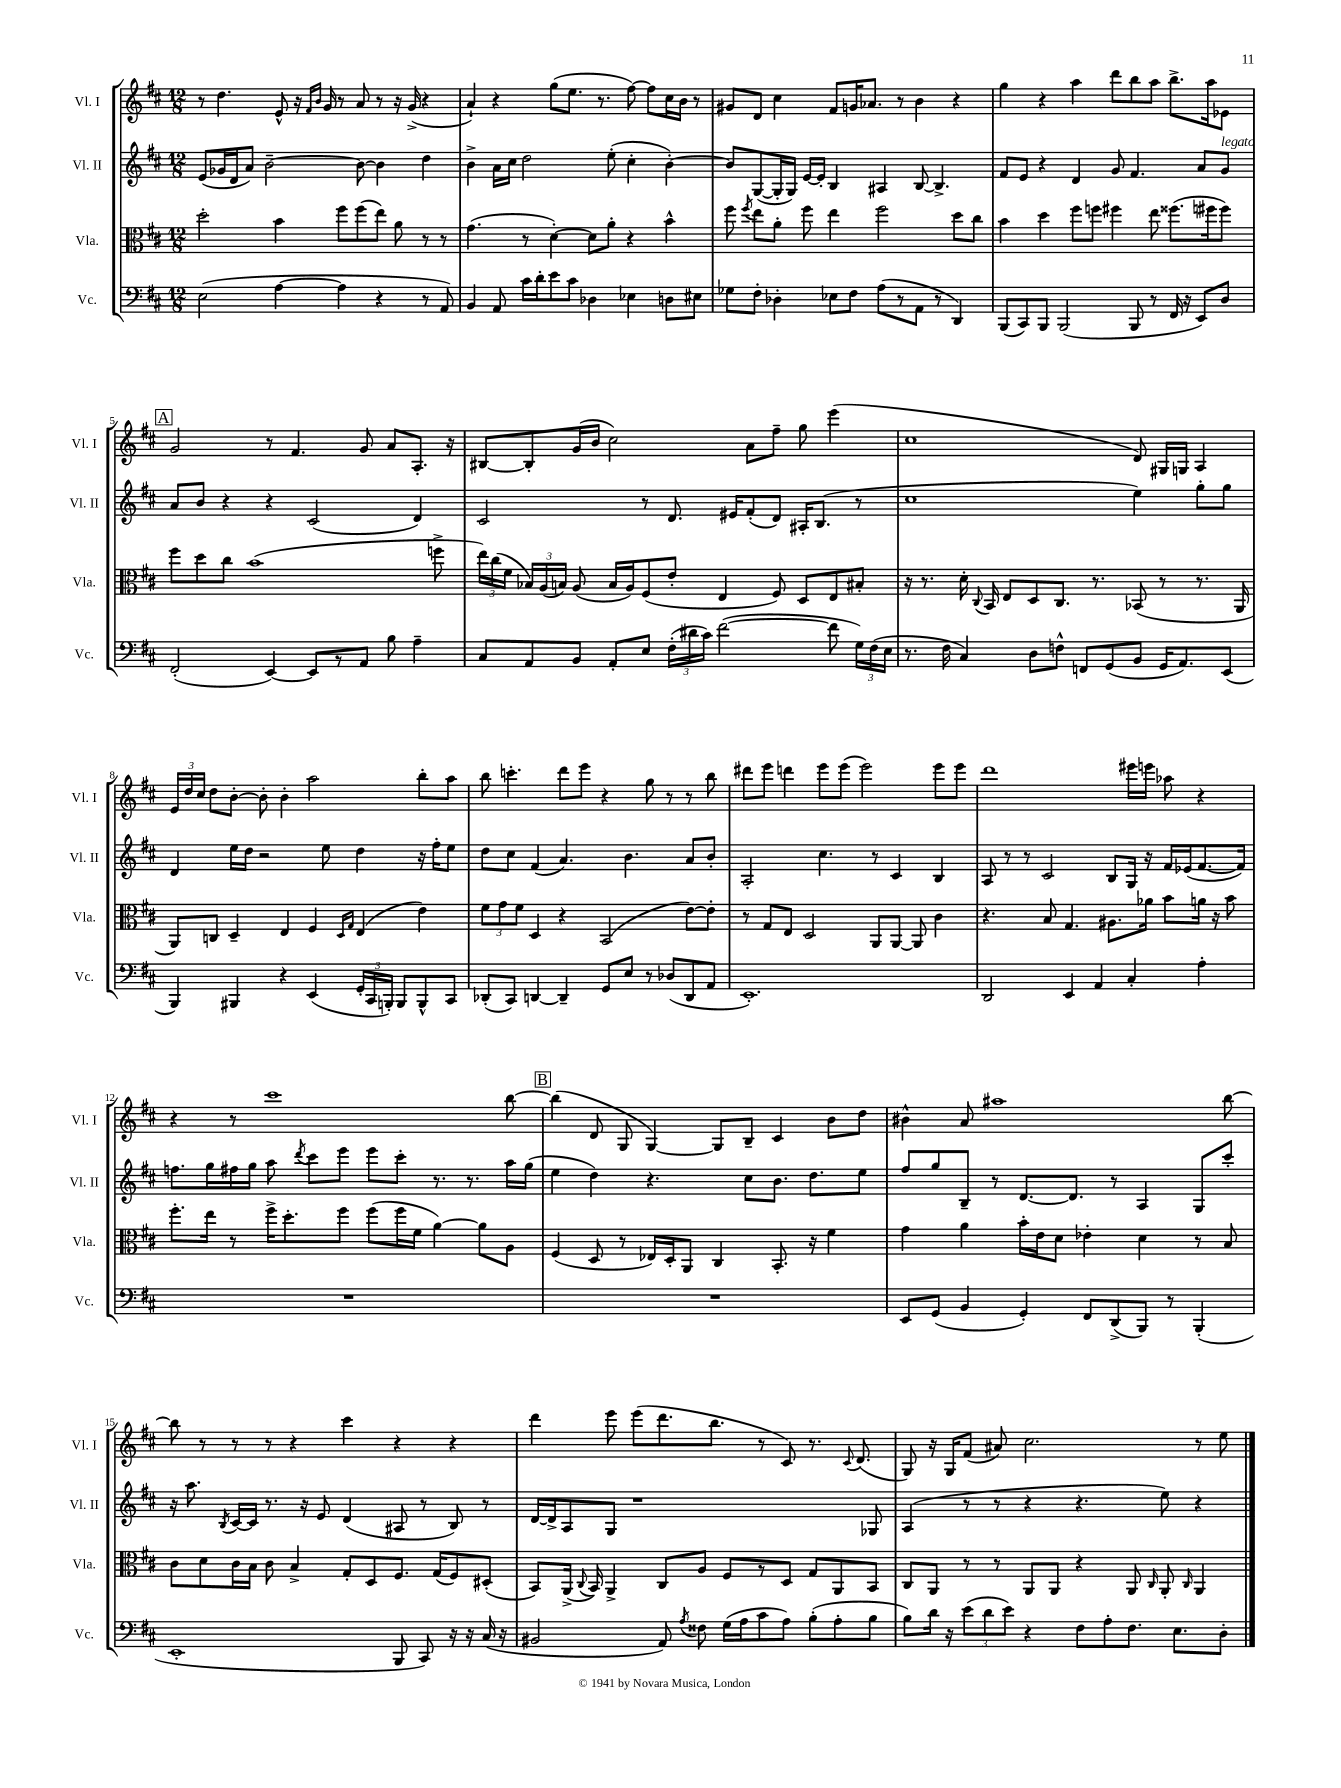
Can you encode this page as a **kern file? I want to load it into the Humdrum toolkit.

**kern	**kern	**kern	**kern
*part4	*part3	*part2	*part1
*staff4	*staff3	*staff2	*staff1
*I"Vc.	*I"Vla.	*I"Vl. II	*I"Vl. I
*I'Vc.	*I'Vla.	*I'Vl. II	*I'Vl. I
*clefF4	*clefC3	*clefG2	*clefG2
*k[f#c#]	*k[f#c#]	*k[f#c#]	*k[f#c#]
*M12/8	*M12/8	*M12/8	*M12/8
=1	=1	=1	=1
(2E\	2dd'\	(8e/L	8r
.	.	16g-X/L	4.dd\
.	.	16d/J	.
.	.	8a/J)	.
.	.	[2b~\	.
[4A\	4b\	.	8e^^/
.	.	.	16r
.	.	.	16qqf#/LL
.	.	.	16qqb/JJ
.	.	.	16g/
4A\]	8ff#\L	.	8r
.	(8ff#\	8b\_	8a/
4r	8ee\J)	4b\]	8r
.	8a\	.	16r
.	.	.	(16g^/
8r	8r	4dd\	4r
8AA/)	8r	.	.
=2	=2	=2	=2
4BB/	(4.g\	4b^\	4a`/)
8AA/	.	16a\LL	4r
.	.	16cc#\JJ	.
16c#\LL	8r	2dd\	.
16d'\J	.	.	.
8e\	[4d'\)	.	(8gg\L
8c#\J	.	.	8.ee\J
4D-X\	8d\L]	.	.
.	.	.	8.r
.	8a'\J	(8ee'\	.
4E-X\	4r	4cc#'\	[8ff#\)
.	.	.	8ff#\L]
8Dn\L	4b^^\	[4b'\)	16cc#\L
.	.	.	16b\JJ
8E#X\J	.	.	8r
=3	=3	=3	=3
8G-X\L	8ff#\	8b/L]	8g#X/L
.	8qff#/	.	.
8F#'\J	8ee\L	([8G/	8d/J
4D-X'\	8a'\J	16G'/L]	4cc#\
.	.	16G/JJ)	.
.	8ff#\	[16e/LL	.
.	.	16e'/JJ]	.
8E-X\L	4ee\	4B/	8f#/L
8F#\J	.	.	16gn/K
.	.	.	8.a-X/J
(8A\L	2ff#\	4A#X/	.
8r	.	.	8r
8AA\J	.	[8B/	4b\
8r	.	4.B^/]	.
4DD/)	8dd\L	.	4r
.	8cc#\J	.	.
=4	=4	=4	=4
(8BBB/L	4b\	8f#/L	4gg\
8CC#/)	.	8e/J	.
8BBB/J	4dd\	4r	4r
(2BBB/	.	.	.
.	8ff#\L	4d/	4aa\
.	8ffn\J	.	.
.	4ff#X\	8g/	8ddd\L
8BBB/	.	4.f#/	8bb\
8r	8ee\	.	8aa\J
16FF#/	(8.ff##X\L	.	8.bb^\L
16r	.	.	.
8EE/L)	.	8a/L	.
.	16ff#X\k	.	16aa\k
!	!	!LO:TX:a:i:t=legato	!
8D/J	8ff#\J)	8g/J	8e-X\J
!!LO:LB:g=z
!!LO:REH:place=s1:t=A
=5	=5	=5	=5
(2FF#'/	8ff#\L	8a/L	2g/
.	8dd\	8b/J	.
.	8cc#\J	4r	.
.	(1b	.	.
[4EE/)	.	4r	8r
.	.	.	4.f#/
8EE/L]	.	(2c#/	.
8r	.	.	.
8AA/J	.	.	8g/
8B\	.	.	8a/L
4A~\	.	4d/)	8.A'/J
.	8ffn^\	.	.
.	.	.	16r
=6	=6	=6	=6
8C#/L	24ee\LL)	2c#/	[8B#X/L
.	(24cc#\	.	.
.	24f#\JJ	.	.
8AA/	24B-X/LL)	.	8B#'/]
.	(24A/	.	.
.	24Bn/JJ)	.	.
8BB/J	(8A/	.	(16g/L
.	.	.	16b/JJ
8AA'/L	16B/LL	.	2cc#\)
.	16A/J)	.	.
8E/J	(8F#/	8r	.
(24F#'\LL	8e'/J	8.d/	.
24d#X\	.	.	.
24c#\JJ)	.	.	.
([2f#\	4E/	.	.
.	.	16e#X/KL	.
.	.	(8f#'/	8a\L
.	8F#/)	8d/J)	8ff#~\J
.	8D/L	16A#X'/KL	8gg\
.	.	(8.B/J	.
8f#\]	8E/	.	(4eee\
24G\LL)	8B#X'/J	8r	.
(24F#\	.	.	.
24E\JJ	.	.	.
=7	=7	=7	=7
8.r	16r	1cc#	1cc#
.	8.r	.	.
16F#\	.	.	.
4C#/)	16d'\	.	.
.	8qqC#/	.	.
.	16BB/	.	.
.	8E/L	.	.
8D\L	8D/	.	.
8Fn^^\J	8.C#/J	.	.
8FFn/L	.	.	.
.	8.r	.	.
(8GG/	.	.	.
8BB/J	(8BB-X/	4ee\)	8d/)
16GG/KL	8r	.	16G#X/LL
8.AA/)	.	.	16Gn/JJ
.	8.r	8gg'\L	4A/
(8EE/J	.	8gg\J	.
.	16AA/	.	.
!!LO:LB:g=z
=8	=8	=8	=8
4BBB/)	8AA/L)	4d/	24e/LL
.	.	.	24dd/
.	.	.	24cc#/JJ
.	8Cn/J	.	8dd\L
4BBB#X/	4D~/	16ee\LL	[8b'\J
.	.	16dd\JJ	.
.	.	2r	8b'\]
4r	4E/	.	4b'\
(4EE/	4F#/	.	2aa\
.	.	8ee\	.
.	16qqD/LL	.	.
.	16qqG/JJ	.	.
24GG'/LL	(4E/	4dd\	.
24CC#/	.	.	.
24BBBn'/JJ)	.	.	.
8BBB/L	.	.	.
8BBB^^/	4e\)	16r	8bb'\L
.	.	16ff#'\KL	.
8CC#/J	.	8ee\J	8aa\J
=9	=9	=9	=9
(8DD-X'/L	12f#\L	8dd\L	8bb\
.	12g\	.	.
8CC#/J)	.	8cc#\J	4.cccn'\
.	12f#\J	.	.
[4DDn/	4D/	(4f#/	.
4DD~/]	4r	4.a/)	8ddd\L
.	.	.	8eee\J
8GG/L	(2BB/	.	4r
8E/J	.	4.b\	.
8r	.	.	8gg\
(8D-X/L	.	.	8r
8DD/	[8e\L)	8a/L	8r
8AA/J	8e'\J]	8b'/J	8bb\
=10	=10	=10	=10
1.EE')	8r	2A'/	8ddd#X\L
.	8G/L	.	8eee\J
.	8E/J	.	4dddn\
.	2D/	.	.
.	.	4.cc#\	8eee\L
.	.	.	(8eee\J
.	.	.	2eee\)
.	8AA/L	8r	.
.	[8AA/J	4c#/	.
.	8AA/]	.	.
.	4c#\	4B/	8eee\L
.	.	.	8eee\J
=11	=11	=11	=11
2DD/	4.r	8A/	1ddd
.	.	8r	.
.	.	8r	.
.	8B/	2c#/	.
4EE/	4.G/	.	.
4AA/	.	.	.
.	8.A#X\L	8B/L	.
4C#'/	.	16G/Jk	16eee#X\LL
.	16a-X\Jk	16r	16eeen\JJ
.	8b\L	16f#/LL	8aa-X\
.	.	(16e-X/J	.
4A'\	16an\Jk	[8.f#/	4r
.	16r	.	.
.	8b\	.	.
.	.	16f#/Jk])	.
!!LO:LB:g=z
=12	=12	=12	=12
1.r	8.ff#'\L	8.ffn\L	4r
.	16ee\Jk	16gg\L	.
.	8r	16ff#X\	8r
.	.	16gg\JJ	.
.	16ff#^\KL	8aa\	1ccc#
.	8.dd'\	.	.
.	.	8qddd/	.
.	.	8ccc#\L	.
.	8ff#\J	8eee\J	.
.	(8ff#\L	8eee\L	.
.	16ff#\L	8ccc#'\J	.
.	16f#\JJ	.	.
.	[4a\)	8.r	.
.	.	8.r	.
.	8a\L]	.	.
.	8A\J	16aa\LL	[8bb\
.	.	(16gg\JJ	.
!!LO:REH:place=s1:t=B
=13	=13	=13	=13
1.r	(4F#/	4ee\	(4bb\]
.	8D/	4dd\)	8d/
.	8r	.	8G/
.	16E-X/LL)	4.r	[4G/)
.	16D'/J	.	.
.	8AA/J	.	.
.	4C#/	.	8G/L]
.	.	8cc#\L	8B~/J
.	8.BB'/	8.b\J	4c#/
.	16r	8.dd\L	.
.	4f#\	.	8b\L
.	.	8ee\J	8dd\J
=14	=14	=14	=14
8EE/L	4g\	8ff#/L	4b#X^^\
(8GG/J	.	8gg/	.
4BB/	4a\	8B~/J	8a/
.	.	8r	1aa#X
4GG'/)	16b'\LL	[8.d/L	.
.	16e\J	.	.
.	8d\J	.	.
.	.	8.d/J]	.
8FF#/L	4e-X'\	.	.
(8DD^/	.	8r	.
8BBB/J)	4d\	4A/	.
8r	.	.	.
(4BBB'/	8r	8G/L	.
.	8B/	8ccc#'/J	[8bb\
!!LO:LB:g=z
=15	=15	=15	=15
1EE'	8c#\L	16r	8bb\]
.	.	8.aa\	.
.	8d\	.	8r
.	.	8qB/	.
.	16c#\L	[16c#/LL	8r
.	16B\JJ	16c#/JJ]	.
.	8c#\	8.r	8r
.	4B^/	.	4r
.	.	16r	.
.	.	8e/	.
.	8G'/L	(4d/	4ccc#\
.	8D/	.	.
8BBB/	8.F#/J	8A#X/	4r
8CC#/)	.	8r	.
.	(16G/KL	.	.
16r	8F#/)	8B/)	4r
16r	.	.	.
(16C#/	(8D#X'/J	8r	.
16r	.	.	.
=16	=16	=16	=16
2BB#X/	8BB/L)	[16d/LL	4ddd\
.	.	16d^/J]	.
.	(16AA^/Jk	8A/	.
.	8qqC#/	.	.
.	16BB/)	.	.
.	4AA^/	8G/J	8eee\
.	.	1r	(8eee\L
8AA/)	8C#/L	.	8.ddd\
8qA/	.	.	.
8F##X\	8A/J	.	.
.	.	.	8.bb\J
(16G\LL	8F#/L	.	.
16A\J	.	.	.
8c#\	8r	.	8r
8A\J)	8D/J	.	8c#/)
(8B'\L	8G/L	.	8.r
8A'\	8AA/	.	.
.	.	.	8qqc#/
.	.	.	(8.d/
8B\J	8BB/J	8G-X/	.
=17	=17	=17	=17
8B\L)	8C#/L	(4A/	8G/)
16d\Jk	8AA/J	.	16r
16r	.	.	16G/KL
(12e\L	8r	8r	(8f#/J
12d\	.	.	.
.	8r	8r	8a#X/)
12e\J)	.	.	.
4r	8AA/L	4r	2.cc#\
.	8AA/J	.	.
8F#\L	4r	4.r	.
8A'\	.	.	.
8.F#\J	8AA/	.	.
.	16qqC#/	.	.
.	8AA'/	8ee\)	.
8.E\L	.	.	.
.	16qqC#/	.	.
.	4AA/	4r	8r
8D'\J	.	.	8ee\
==	==	==	==
*-	*-	*-	*-
